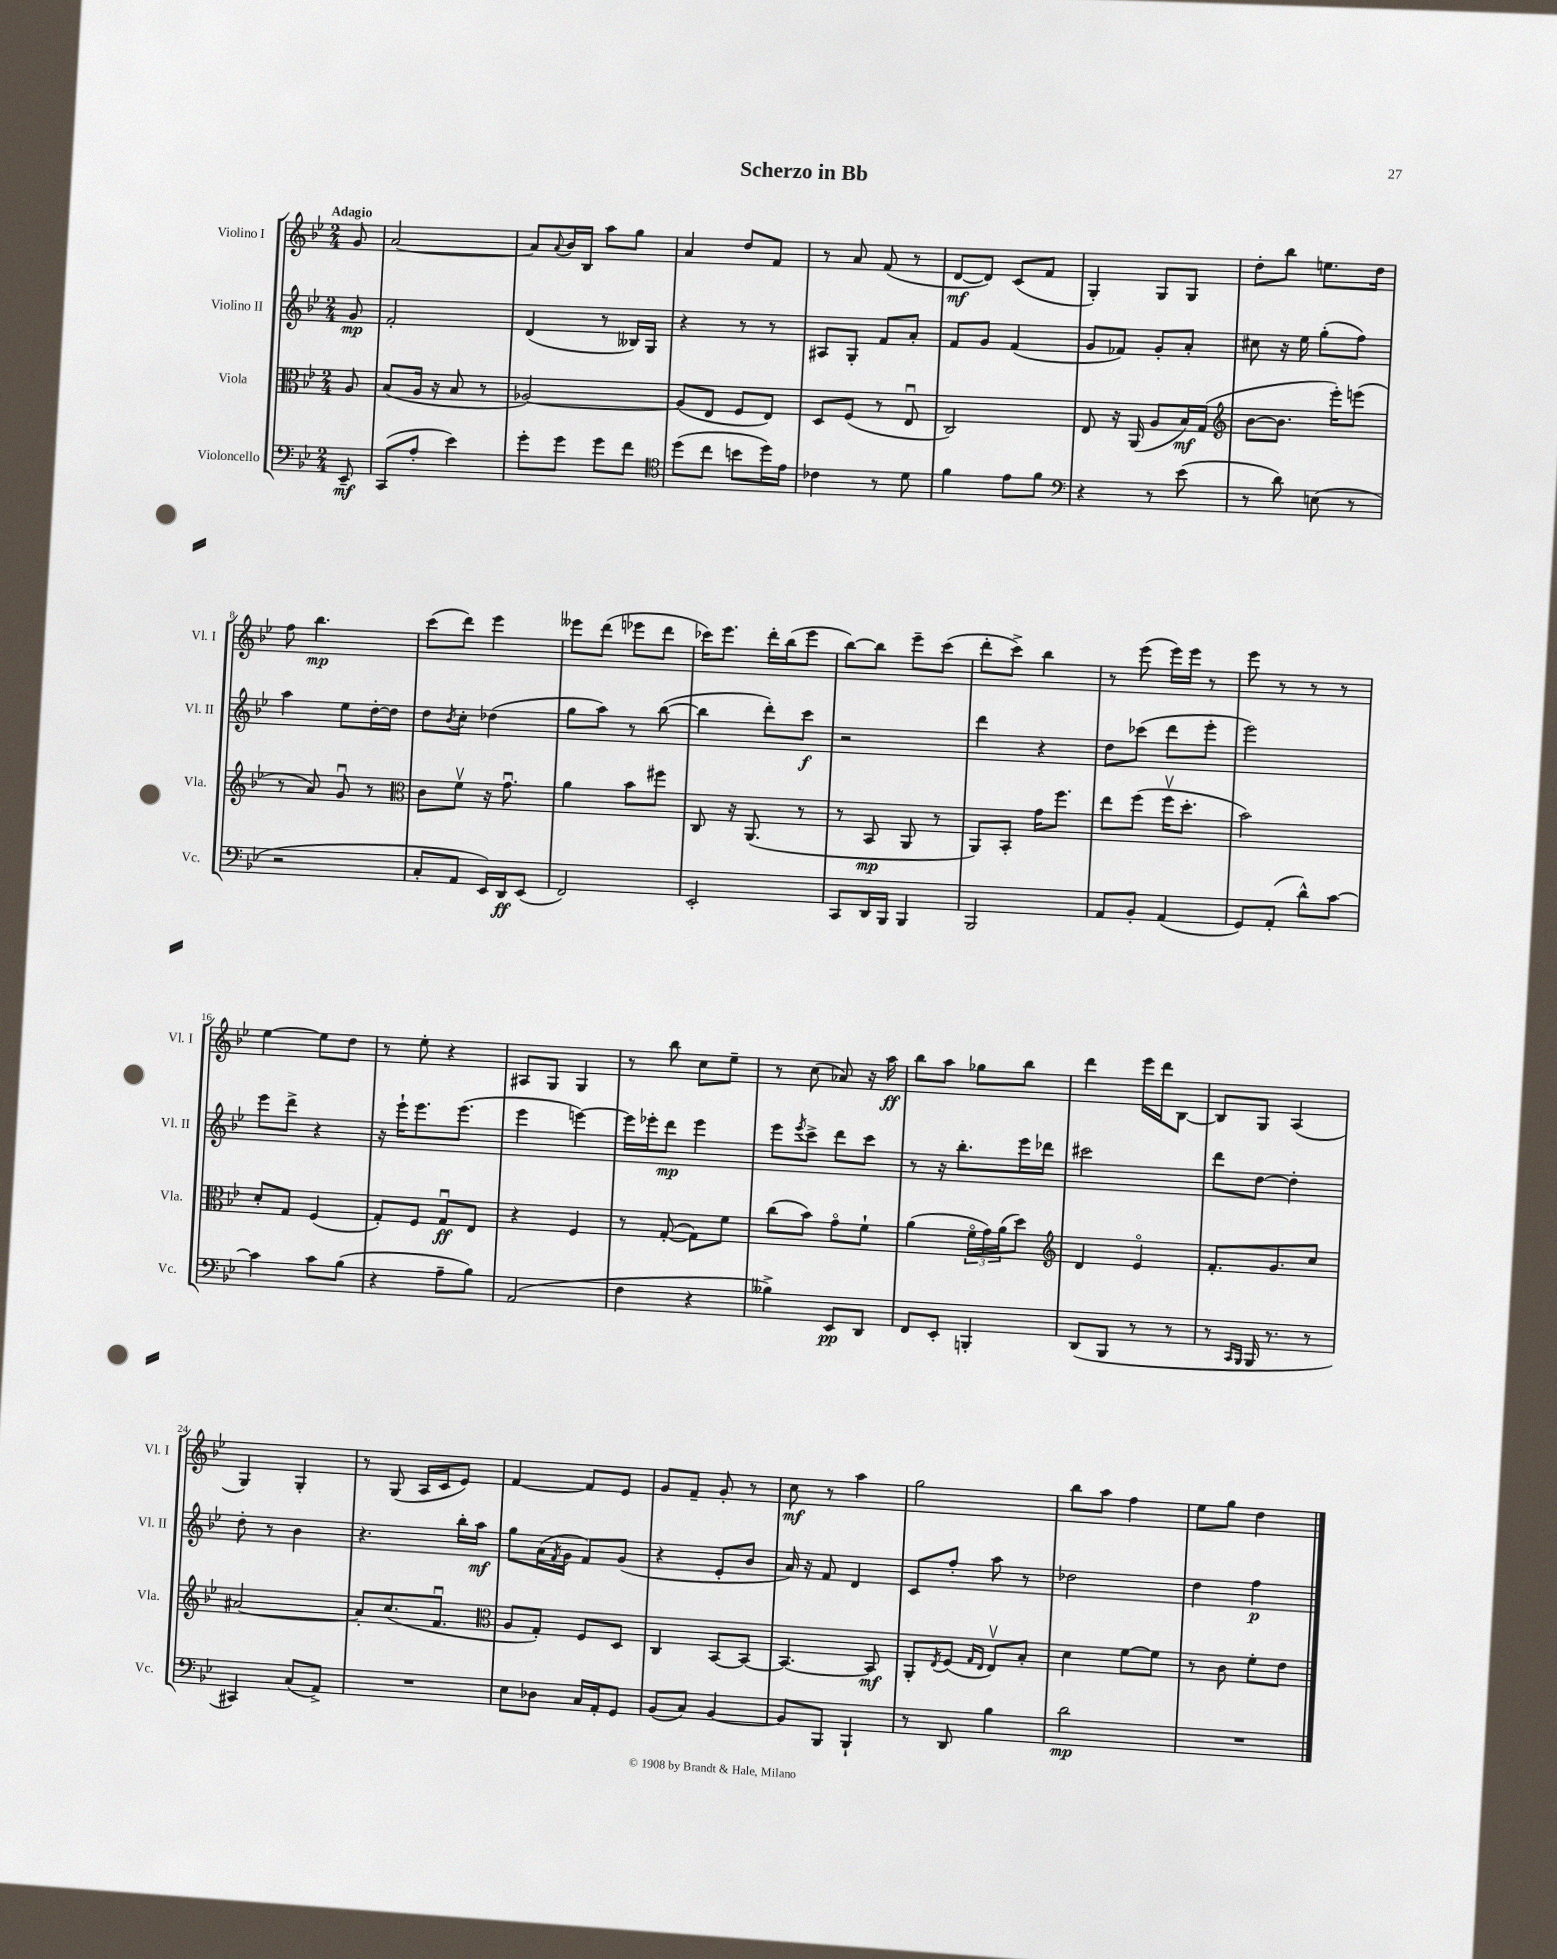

**kern	**kern	**kern	**kern
*staff4	*staff3	*staff2	*staff1
*clefF4	*clefC3	*clefG2	*clefG2
*k[b-e-]	*k[b-e-]	*k[b-e-]	*k[b-e-]
*M2/4	*M2/4	*M2/4	*M2/4
8EE-~	8A	8g	8g
=	=	=	=
(8CC	(8B-	2f'	[2a
8A'	16A	.	.
.	16r	.	.
4e-)	8B-	.	.
.	8r	.	.
=	=	=	=
8g'	[2A-)	(4d	8a]
.	.	.	8qqa
8g	.	.	16b-
.	.	.	16B-
8g	.	8r	8aa
8f	.	16B--)	8gg
.	.	16G	.
=	=	=	=
*clefC4	*	*	*
(8dd	(8A-]	4r	4a
8cc	8E-	.	.
8b	8F	8r	8dd
16dd)	8E-)	8r	8f
16e-	.	.	.
=	=	=	=
4c-	8D	8A#	8r
.	(8F	8G'	8a
8r	8r	8f	(8f
8d	8E-u	8a'	8r
=	=	=	=
4f	2C)	8f	[8d
.	.	8g	8d])
8e-	.	(4f	(8c
8f	.	.	8f
=	=	=	=
*clefF4	*	*	*
4r	8E-	8g	4G')
.	16r	8f-)	.
.	(16AA	.	.
8r	8A	8g'	8G
(8e-	16B-)	8a'	8G
.	(16G	.	.
=	=	=	=
*	*clefG2	*	*
8r	[8b-	8cc#	8dd'
8d)	8.b-]	16r	8bb-
.	.	16ee-	.
(8E	.	(8gg'	8.ee
.	16eee-')	.	.
8r	(8eee	8ff)	.
.	.	.	16dd
=	=	=	=
2r	8r	4aa	8ff
.	8a)	.	4.bb-
.	8gu	8ee-	.
.	8r	[16dd'	.
.	.	16dd]	.
=	=	=	=
*	*clefC3	*	*
8C'	8c	8dd	(8ccc
.	.	8qb-	.
8AA	8fv	8cc'	8ddd)
16EE-)	16r	(4dd-	4eee-
16DD	8.gu	.	.
(8EE-	.	.	.
=	=	=	=
2FF)	4a	8gg	8eee--
.	.	8aa)	(8ddd
.	8b-	8r	8eee-
.	8ff#	([8bb-	8ddd
=	=	=	=
2EE-'	8C	4bb-]	16ccc-)
.	.	.	8.eee-
.	16r	.	.
.	(8.AA	.	.
.	.	8ddd')	16ddd'
.	.	.	(16bb-
.	8r	8ccc	8eee-
=	=	=	=
8CC	8r	2r	[8bb-)
16DD	8BB-	.	8bb-]
16BBB-	.	.	.
4BBB-	8AA	.	8eee-~
.	8r	.	(8ccc
=	=	=	=
2BBB-	8AA)	4ddd	8ddd'
.	8BB-'	.	8ccc^)
.	16g	4r	4bb-
.	8.ff	.	.
=	=	=	=
8AA	8ee-	8dd	8r
8BB-'	(8ff	(8ccc-	(8eee-
(4AA	16ffv	8ddd	16eee-)
.	8.dd'	.	16eee-
.	.	8eee-'	8r
=	=	=	=
8GG)	2b-)	2eee-)	8eee-
(8AA'	.	.	8r
8d^^)	.	.	8r
[8c	.	.	8r
=	=	=	=
4c]	8d'	8eee-	[4ee-
.	8G	8ddd^	.
8c	(4F	4r	8ee-]
(8B-	.	.	8dd
=	=	=	=
4r	8G')	16r	8r
.	.	16eee-`	.
.	8F	8.eee-	8ee-'
8A~	8Gu	.	4r
.	.	(8.eee-	.
8B-)	8E-	.	.
=	=	=	=
(2AA	4r	4eee-	8A#
.	.	.	8G
.	4F	[4eee)	4G
=	=	=	=
4F	8r	16eee]	8r
.	.	16eee-'	.
.	([8G'	8ddd	8bb-
4r	8G])	4eee-	8cc
.	8f	.	8ee-~
=	=	=	=
4B--^)	(8cc	8eee-	8r
.	.	8qeee-	.
.	8b-)	8ccc^	(8cc
8EE-	8go	8ddd	8a-)
8DD	8f`	8ccc	16r
.	.	.	16aa
=	=	=	=
8FF	(4a	8r	8bb-
8EE-'	.	16r	8aa
.	.	8.bb-'	.
4BBB'	24fo	.	8gg-
.	24g)	.	.
.	(24a	.	.
.	8dd)	16eee-	8bb-
.	.	16ddd-	.
=	=	=	=
*	*clefG2	*	*
(8DD	4d	2ccc#	4ddd
8BBB-	.	.	.
8r	4e-o	.	16eee-
.	.	.	16ddd
8r	.	.	[8B-
=	=	=	=
8r	8.f'	8ddd	8B-]
16qqCC	.	.	.
16qqBBB-	.	.	.
16BBB-	.	[8dd	8G
8.r	8.g	.	.
.	.	4dd']	(4A
8r	8cc	.	.
=	=	=	=
4CC#)	[2a#	8dd'	4G)
.	.	8r	.
(8C	.	4b-	4G'
8AA^)	.	.	.
=	=	=	=
2r	8a#']	4.r	8r
.	(8.cc	.	(8G
.	.	.	16A
.	8.fu	.	16c
.	.	16bb-'	8e-)
.	.	16aa	.
=	=	=	=
*	*clefC3	*	*
8E-	8A	8gg	[4f
8D-	8G')	(16a	.
.	.	8qf	.
.	.	16g	.
16C	8F	8f)	8f]
16AA'	.	.	.
8GG	8D	(8g	8e-
=	=	=	=
(8BB-	4C	4r	8g
8C)	.	.	8f~
[4BB-	[8BB-	8e-'	8g'
.	8BB-_	8b-	8r
=	=	=	=
8BB-]	4.BB-_	16a)	8cc
.	.	16r	.
8BBB-	.	8f	8r
4BBB-`	.	4d	4aa
.	8BB-]	.	.
=	=	=	=
8r	8AA'	8c	2gg
.	8qE-	.	.
8DD	(8F	8ff'	.
.	16qqG	.	.
.	16qqE-	.	.
4B-	8E-v)	8aa	.
.	8B-'	8r	.
=	=	=	=
2d	4d	2dd-	8bb-
.	.	.	8aa
.	[8f	.	4ff
.	8f]	.	.
=	=	=	=
2r	8r	4dd	8ee-
.	8c	.	8gg
.	8f'	4ff	4dd
.	8e-	.	.
==	==	==	==
*-	*-	*-	*-
